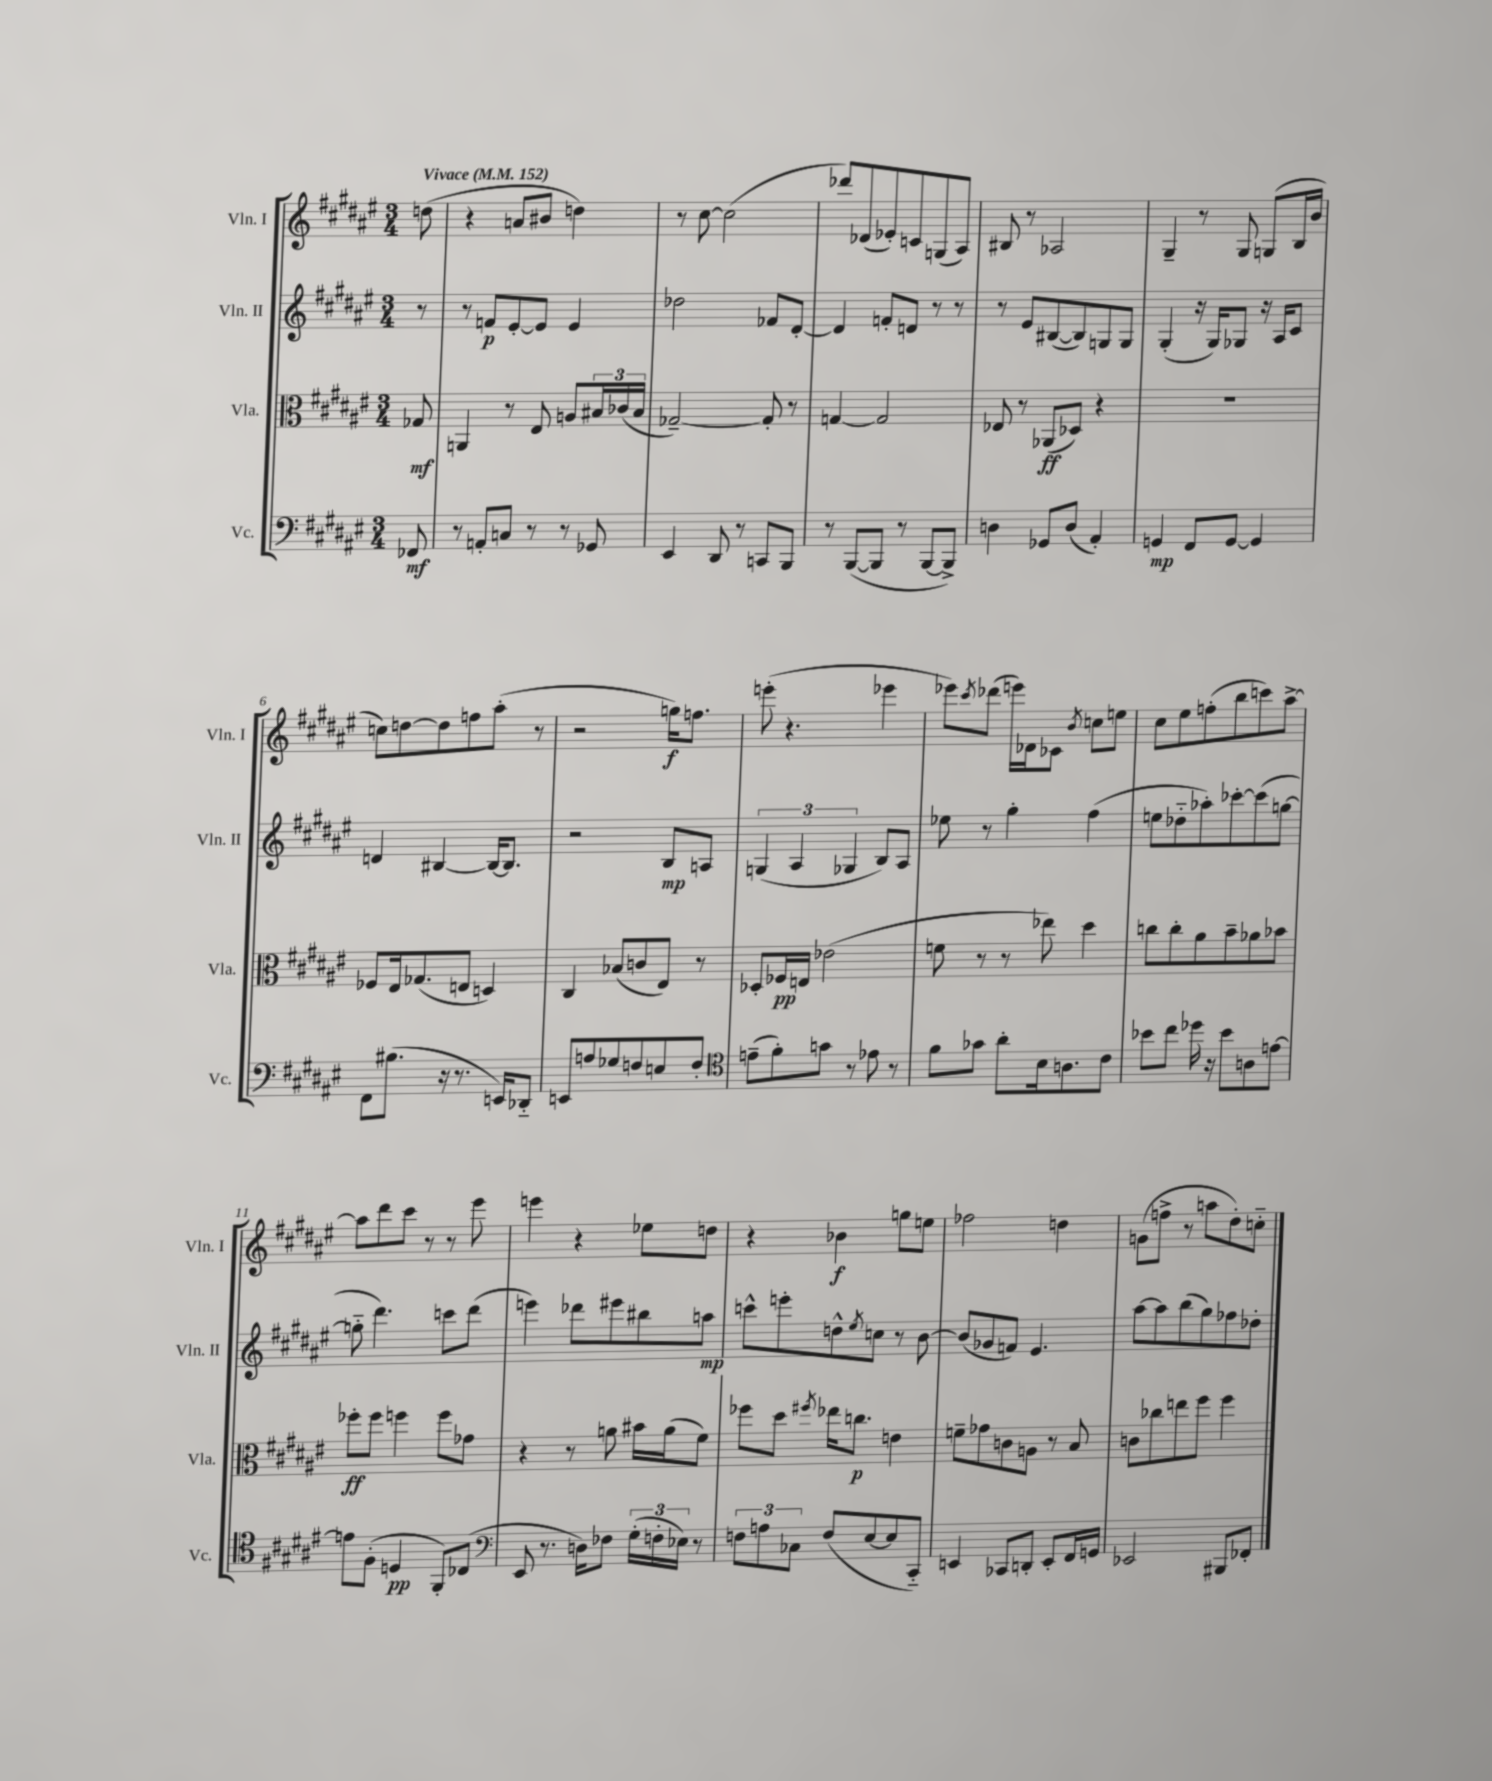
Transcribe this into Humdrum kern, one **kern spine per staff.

**kern	**kern	**kern	**kern
*staff4	*staff3	*staff2	*staff1
*clefF4	*clefC3	*clefG2	*clefG2
*k[f#c#g#d#a#e#]	*k[f#c#g#d#a#e#]	*k[f#c#g#d#a#e#]	*k[f#c#g#d#a#e#]
*M3/4	*M3/4	*M3/4	*M3/4
*MM152	*MM152	*MM152	*MM152
8FF-	8G-	8r	(8dd
=	=	=	=
8r	4AA	8r	4r
8AA'	.	8f	.
8C	8r	[8e#'	8a
8r	8E#	8e#]	8b#
8r	8A	4e#	4dd)
8GG-	24B#	.	.
.	(24c-	.	.
.	24B#	.	.
=	=	=	=
4EE#	[2G-~)	2dd-	8r
.	.	.	[8cc#
8DD#	.	.	(2cc#]
8r	.	.	.
8CC	8G-']	8f-	.
8BBB	8r	[8d#'	.
=	=	=	=
8r	[4G	4d#]	8ddd-)
([8BBB	.	.	(8d-
8BBB]	2G]	8f'	8e-')
8r	.	8d	8c
[8BBB	.	8r	(8G
8BBB^])	.	8r	8A#)
=	=	=	=
4D	8E-	8r	8B#
.	8r	8e#	8r
8GG-	(8AA-	([8B#	2A-
(8D	8D-)	8B#])	.
4AA#')	4r	8G	.
.	.	8G	.
=	=	=	=
4GG	2.r	(4G#'	4G#~
8FF#	.	16r	8r
.	.	16G#)	.
[8GG	.	8G-	8G#
4GG]	.	16r	(8G
.	.	16A#	.
.	.	8c#	16B
.	.	.	16b
=	=	=	=
8FF#	8F-	4d	8cc)
(8.B#	16E#	.	[8dd
.	(8.G-	.	.
.	.	[4B#	8dd]
16r	.	.	.
8.r	8E	.	8ff
.	4D)	16B#_	(8aa#'
16EE)	.	8.B#]	.
8DD-'~	.	.	8r
=	=	=	=
8EE	4C#	2r	2r
8A	.	.	.
8G-	(8B-	.	.
8F	8c	.	.
8E	8E#)	8B	16gg)
.	.	.	8.ff
8F'	8r	8A	.
=	=	=	=
*clefC4	*	*	*
(8e~	8D-'	(6G	(8eee'
8f#')	16F-	.	4.r
.	.	6A#	.
.	16E	.	.
8g	(2e-	.	.
.	.	6G-	.
8r	.	.	.
8e-	.	8B)	4eee-
8r	.	8A#	.
=	=	=	=
8f#	8f	8ee-	8eee-)
.	.	.	8qccc#
8g-	8r	8r	(8ddd-
8a#'	8r	4gg#'	16eee)
.	.	.	16d-
16B	8ee-)	.	8c-
8.A	.	.	.
.	.	.	8qb
.	4dd#	(4ff#	8cc
8c#	.	.	8ee
=	=	=	=
8b-	8cc	8ee	8cc#
8cc#	8cc'	8dd-'~	8ee#
16dd-	8a#	8aa-')	(8ff'
16r	.	.	.
8b-	8b~	[8ccc-'	8bb
8A	8a-	(8ccc-]	8ccc)
[8e	8b-	[8gg	[8aa#^
=	=	=	=
8e]	8ff-'	8gg'~]	8aa#]
(8F#'	8ff-	4.ddd#)	8ddd#
4D	4ff	.	8ccc#
.	.	.	8r
8FF#')	8ff	8ccc	8r
(8C-	8g-	(8ddd#	8eee#
=	=	=	=
*clefF4	*	*	*
8EE#	4r	4eee)	4eee
8.r	.	.	.
.	8r	8ddd-	4r
16D)	.	.	.
8F-	8a	8eee#	.
(24G#'	16b#	8bb#	8ee-
24F'	.	.	.
.	(16a	.	.
24E-)	.	.	.
8r	8f#)	8aa	8dd
=	=	=	=
12F	8ff-	8ccc^^	4r
12A	.	.	.
.	8dd#	8eee'	.
12C-	.	.	.
.	8qff#	.	.
(8F	16ee-	8dd^^	4b-
.	8.cc	.	.
.	.	8qee#	.
[8E#	.	8cc	.
8E#]	4e	8r	8gg
8CC#'~)	.	[8b	8ee
=	=	=	=
4EE	8f~	(8b]	2ff-
.	8g-	8g-	.
8CC-	8c	8f)	.
8DD'	8A	4.e#	.
8EE'	8r	.	4dd
16FF#	8B	.	.
16GG	.	.	.
=	=	=	=
2EE-	8c	[8aa#	(8g
.	8cc-	8aa#]	8ff^
.	8ee	(8bb	8r
.	8ff#	8gg#)	8aa
8BBB#	4ff#	8ff-	8dd#')
8FF-'	.	8dd-'	8cc'~
==	==	==	==
*-	*-	*-	*-
